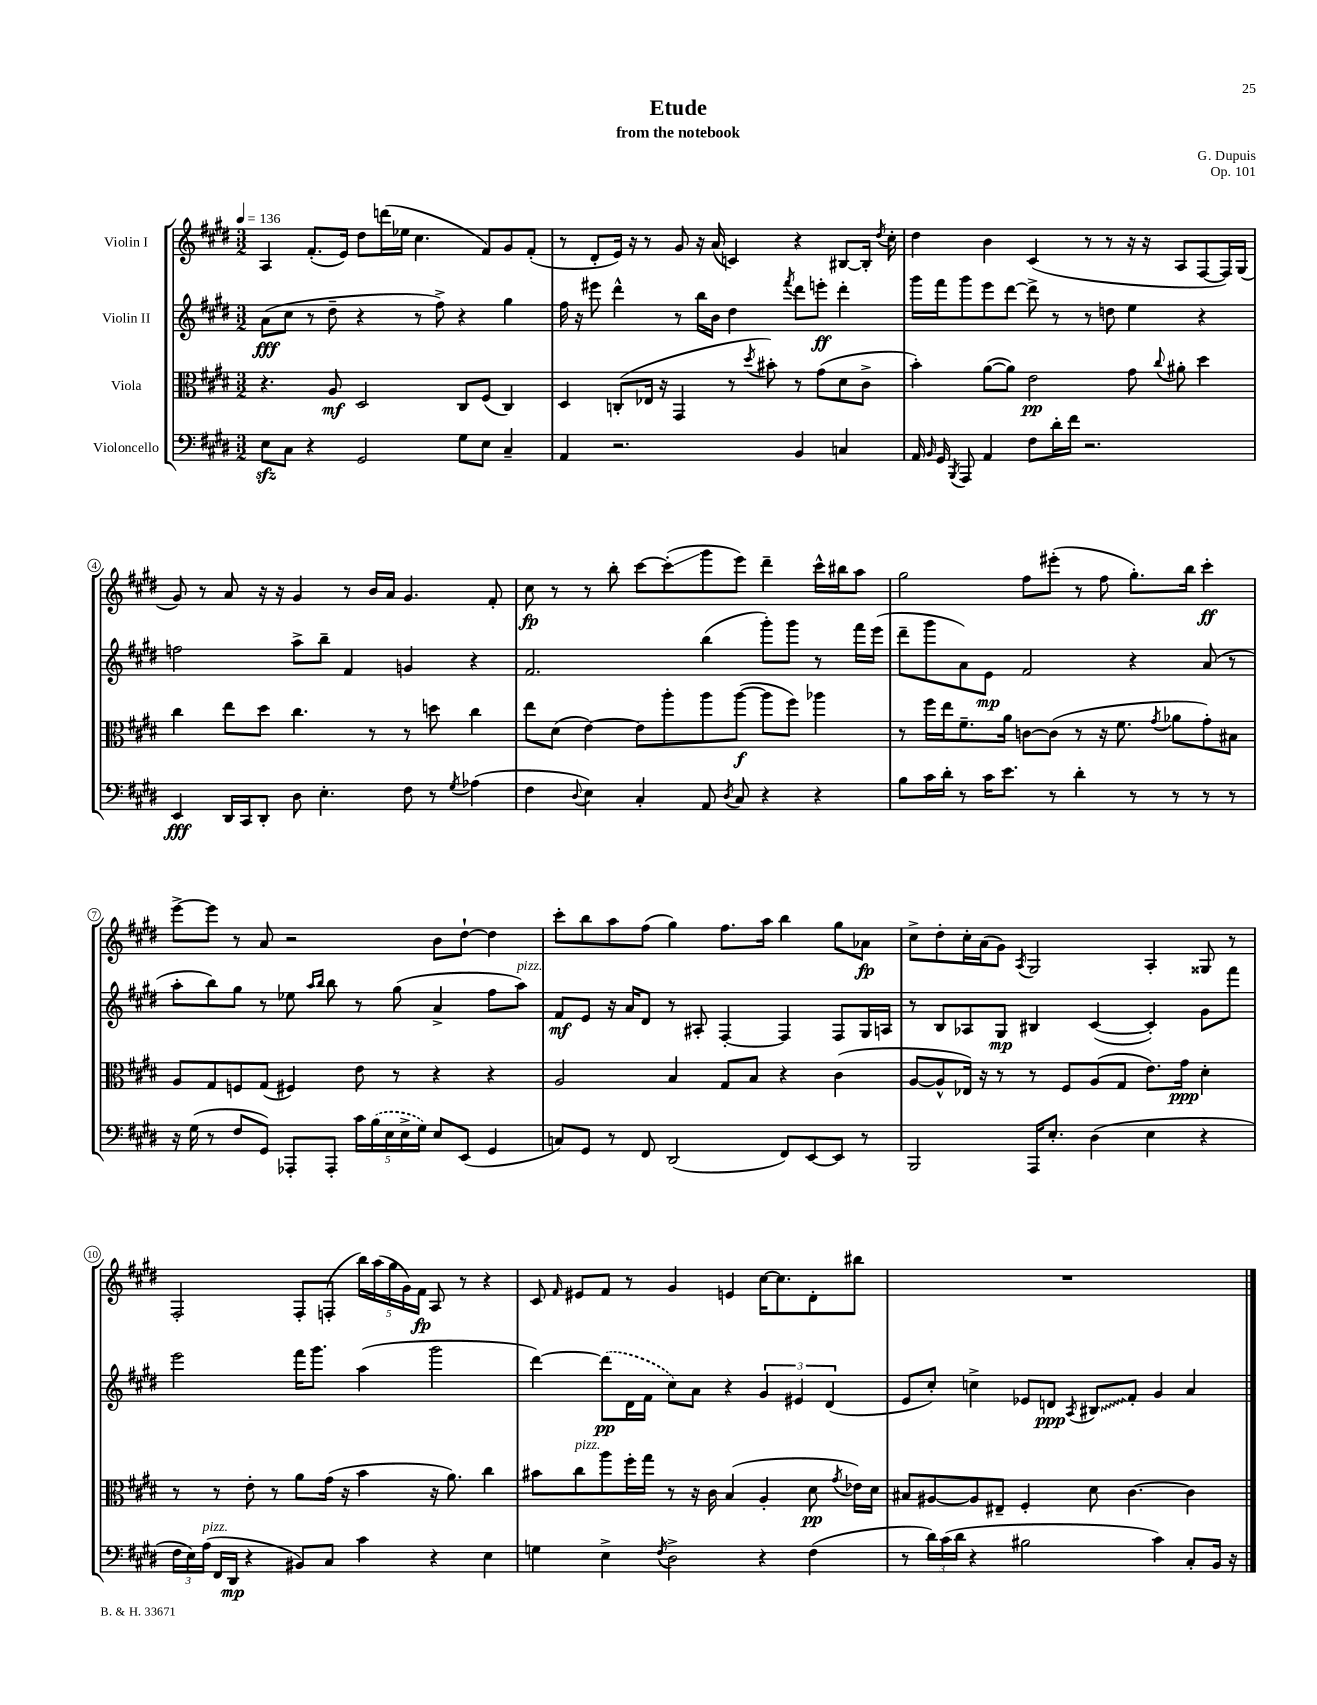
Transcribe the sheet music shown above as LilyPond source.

\header { title = "Etude" composer = "G. Dupuis" subtitle = "from the notebook" opus = "Op. 101" }
<<
\new StaffGroup <<
\new Staff = "s0" \with { instrumentName = "Violin I" } {
    \clef treble \key e \major \numericTimeSignature \time 3/2 \tempo 4 = 136
    \autoBeamOff a4 fis'8.[-.( e'16]) dis''8[ d'''16( ees''16] cis''4. fis'8[) gis'8 fis'8]-.( |
    r8 dis'8[-. e'16]) r16 r8 gis'8 r16 a'16( c'4) r4 bis8[~ bis16]-. \acciaccatura { dis''8 } cis''16-. |
    dis''4 b'4 cis'4( r8 r8 r16 r16 a8[ fis8~ fis16) gis16]( |
    gis'8) r8 a'8 r16 r16 gis'4 r8 b'16[ a'16] gis'4. fis'8-. |
    cis''8\fp r8 r8 b''8-. cis'''8[~ cis'''8-.\glissando( gis'''8 e'''8]) dis'''4-- cis'''16[-^ bis''16 a''8] |
    gis''2 fis''8[ eis'''8]-.( r8 fis''8 gis''8.[-.) b''16] cis'''4-.\ff |
    e'''8[~-> e'''8] r8 a'8 r2 b'8[ dis''8]~-! dis''4 |
    cis'''8[-. b''8 a''8 fis''8]( gis''4) fis''8.[ a''16] b''4 gis''8[ aes'8]\fp |
    cis''8[-> dis''8-. cis''16-. a'16( gis'8]) \acciaccatura { a8 } gis2 a4-. gisis8 r8 |
    fis2-. fis8[-. f8]-.( \tuplet 5/4 { b''16[) a''16( gis''16 gis'16) fis'16]\fp } a8 r8 r4 |
    cis'8 \grace { fis'16 } eis'8[ fis'8] r8 gis'4 e'4 cis''16[~ cis''8. dis'8-. bis''8] |
    R1. \bar "|." |
}
\new Staff = "s1" \with { instrumentName = "Violin II" } {
    \clef treble \key e \major \numericTimeSignature \time 3/2
    \autoBeamOff a'8[\fff( cis''8] r8 dis''8-- r4 r8 fis''8->) r4 gis''4 |
    fis''16 r16 eis'''8 dis'''4-^ r8 b''16[ b'16] dis''4 \acciaccatura { fis'''8 } dis'''8[ e'''8]-.\ff dis'''4-. |
    gis'''16[ fis'''16 gis'''8 e'''8 dis'''8]~ dis'''8-> r8 r8 d''8 e''4 r4 |
    f''2 a''8[-> b''8]-- fis'4 g'4 r4 |
    fis'2. b''4( gis'''8[-.) gis'''8] r8 fis'''16[ e'''16]( |
    dis'''8[-- gis'''8 a'8) e'8]\mp fis'2 r4 a'8( r8 |
    a''8[-. b''8) gis''8] r8 ees''8 \grace { a''16[ b''16] } b''8 r8 gis''8( a'4-> fis''8[ a''8]^\markup { \italic "pizz." }) |
    fis'8[\mf e'8] r16 a'16[ dis'8] r8 ais8-. fis4~-. fis4 fis8[ gis16 a16] |
    r8 b8[ aes8 gis8]\mp bis4 cis'4~( cis'4-.) gis'8[ fis'''8] |
    e'''2 fis'''16[ gis'''8.] a''4( gis'''2 |
    dis'''4~) \once \slurDashed dis'''8[\pp( dis'16 fis'16] cis''8[) a'8] r4 \tuplet 3/2 { gis'4 eis'4 dis'4( } |
    e'8[ cis''8]-.) c''4-> ees'8[ d'8]\ppp \acciaccatura { a8 } \once \override Glissando.style = #'zigzag bis8[\glissando fis'8]-. gis'4 a'4 \bar "|." |
}
\new Staff = "s2" \with { instrumentName = "Viola" } {
    \clef alto \key e \major \numericTimeSignature \time 3/2
    \autoBeamOff r4. a8\mf dis2 cis8[ fis8]( cis4) |
    dis4 c8[-.( ees16] r16 gis,4 r8 \acciaccatura { dis''8 } bis'8-.) r8 gis'8[( dis'8 cis'8]-> |
    b'4-.) a'8[~( a'8]) e'2\pp gis'8 \appoggiatura { cis''8 } ais'8-. dis''4 |
    cis''4 e''8[ dis''8] cis''4. r8 r8 d''8 cis''4 |
    e''8[ dis'8]( e'4~) e'8[ a''8-. a''8 a''8]~\f( a''8[ fis''8]) aes''4 |
    r8 fis''16[ e''16 fis'8.-- a'16] c'8[~ c'8]( r8 r16 fis'8. \acciaccatura { gis'8 } aes'8[ gis'8-.) bis8] |
    a8[ gis8 f8 gis8]( fis4) e'8 r8 r4 r4 |
    a2 b4 gis8[ b8] r4 cis'4( |
    a8[~ a8-^ ees16]) r16 r8 r8 fis8[ a8( gis8] e'8.[) gis'16]\ppp dis'4-. |
    r8 r8 e'8-. r8 a'8[ gis'16]( r16 b'4 r16 a'8.) cis''4 |
    bis'8[ cis''8^\markup { \italic "pizz." } a''8 fis''16-. gis''16] r8 r16 cis'16 b4( a4-. dis'8\pp \acciaccatura { gis'8 } ees'16[) dis'16] |
    bis8[ ais8~ ais8 eis8]-- fis4-. dis'8 cis'4.~ cis'4 \bar "|." |
}
\new Staff = "s3" \with { instrumentName = "Violoncello" } {
    \clef bass \key e \major \numericTimeSignature \time 3/2
    \autoBeamOff e8[\sfz cis8] r4 gis,2 gis8[ e8] cis4-- |
    a,4 r2. b,4 c4 |
    a,16 \grace { b,16 } gis,16 \acciaccatura { b,,8 } a,,8 a,4 fis8[ dis'16-. fis'16] r2. |
    e,4\fff dis,16[ cis,16 dis,8]-. dis8 e4.-. fis8 r8 \acciaccatura { gis8 } aes4( |
    fis4 \appoggiatura { dis8 } e4) cis4-. a,8 \acciaccatura { dis8 } cis8 r4 r4 |
    b8[ cis'16 dis'16]-. r8 cis'16[ e'8.] r8 dis'4-. r8 r8 r8 r8 |
    r16 gis16( r8 fis8[ gis,8]) aes,,8[-. aes,,8]-. \tuplet 5/4 { cis'16[ \once \slurDashed b16( e16 e16-> gis16]) } e8[ e,8]( gis,4 |
    c8[) gis,8] r8 fis,8 dis,2( fis,8[) e,8~ e,8] r8 |
    b,,2 a,,16[ e8.]-. dis4( e4 r4 |
    \tuplet 3/2 { fis16[ e16) a16]^\markup { \italic "pizz." }( } fis,16[ dis,16]\mp r4 bis,8[) cis8] cis'4 r4 e4 |
    g4 e4-> \acciaccatura { fis8 } dis2-> r4 fis4( |
    r8 \tuplet 3/2 { dis'16[) cis'16( dis'16] } r4 bis2 cis'4) cis8[-. b,16] r16 \bar "|." |
}
>>
>>
\layout { \context { \Score \override BarNumber.stencil = #(make-stencil-circler 0.1 0.3 ly:text-interface::print) } }
